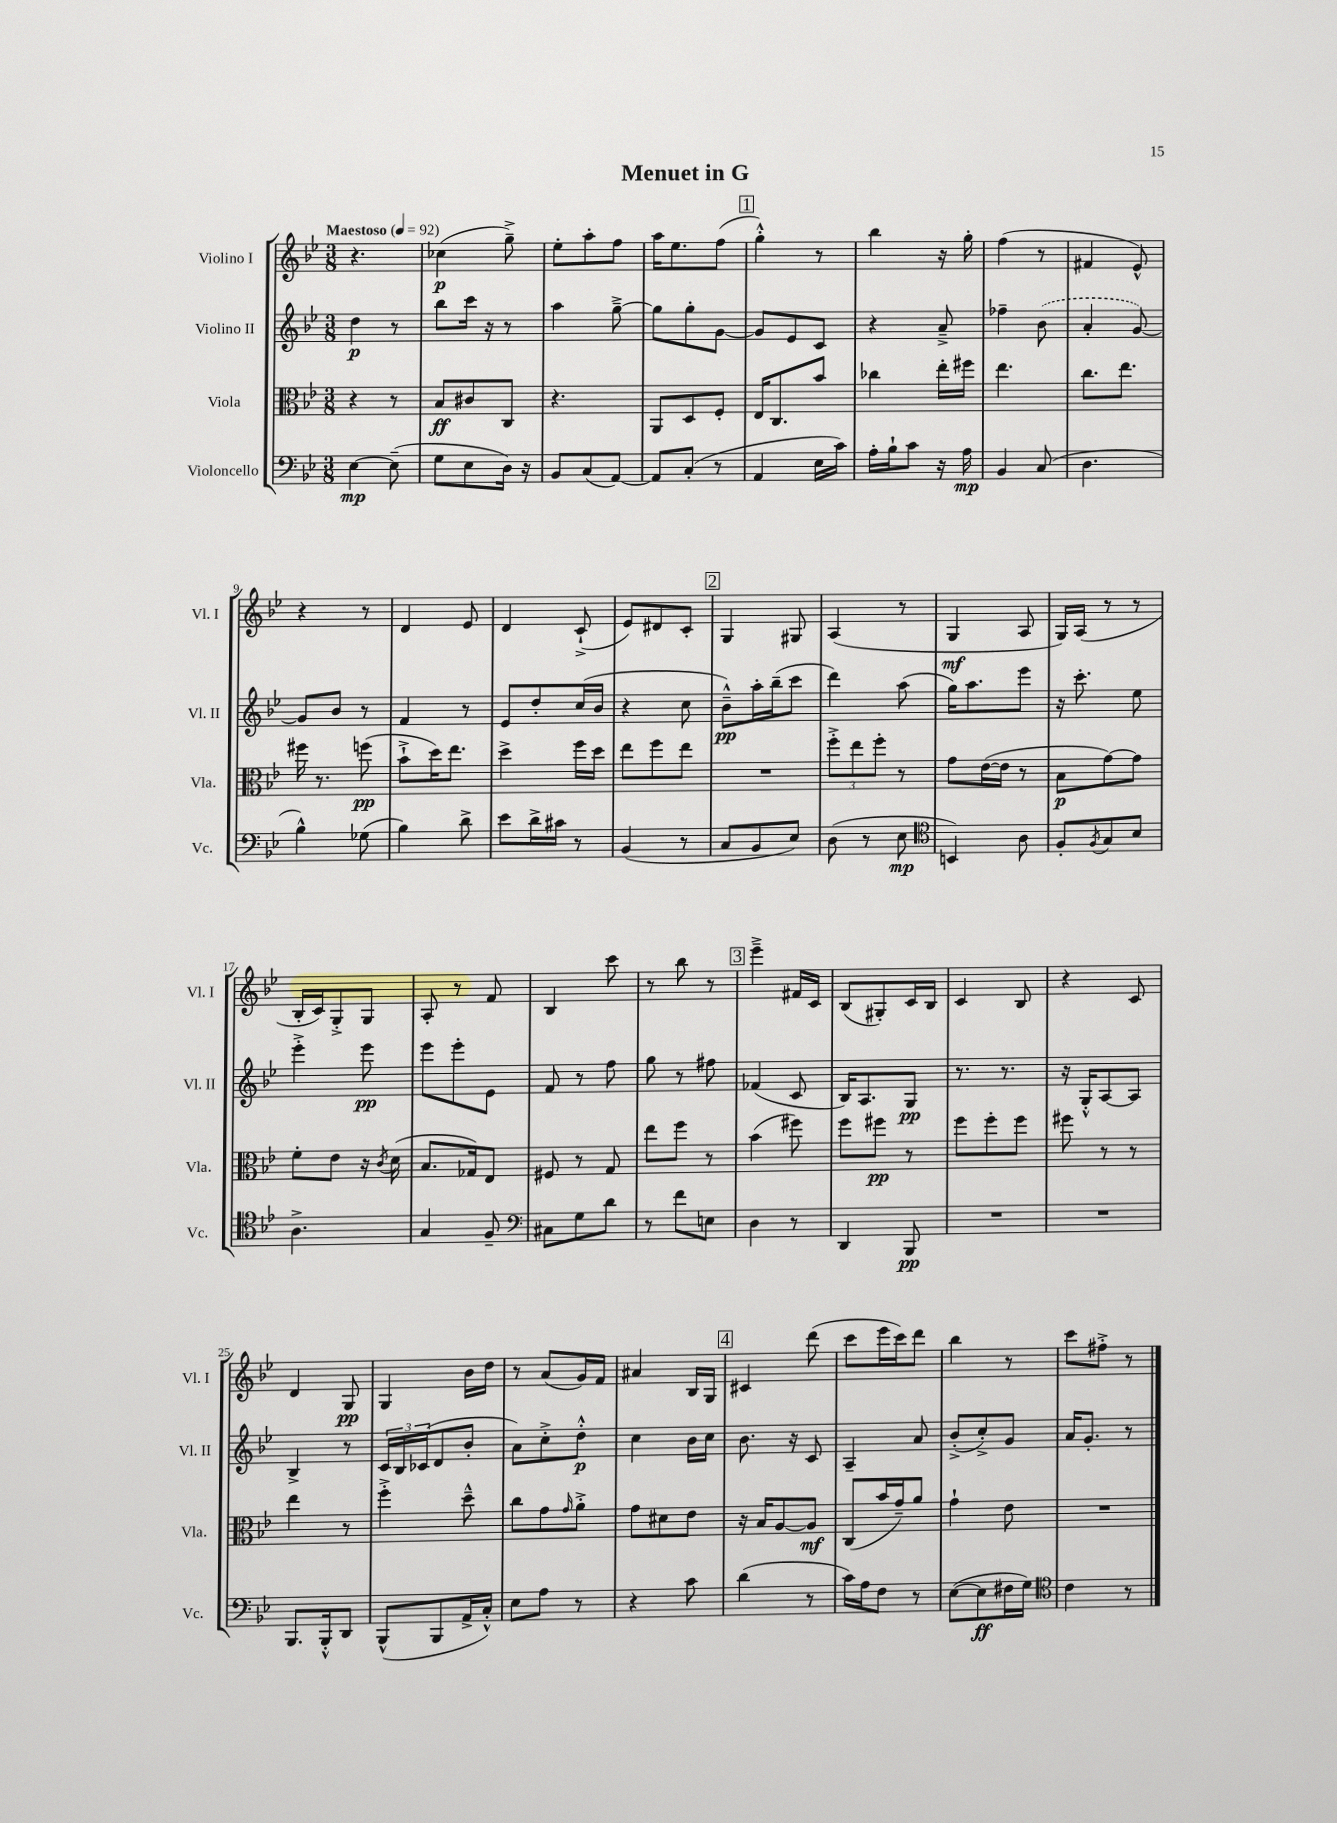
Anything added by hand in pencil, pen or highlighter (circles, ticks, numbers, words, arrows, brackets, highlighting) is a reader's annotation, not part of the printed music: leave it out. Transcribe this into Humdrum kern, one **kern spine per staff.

**kern	**dynam	**kern	**dynam	**kern	**dynam	**kern	**dynam
*part4	*part4	*part3	*part3	*part2	*part2	*part1	*part1
*staff4	*staff4	*staff3	*staff3	*staff2	*staff2	*staff1	*staff1
*I"Violoncello	*	*I"Viola	*	*I"Violino II	*	*I"Violino I	*
*I'Vc.	*	*I'Vla.	*	*I'Vl. II	*	*I'Vl. I	*
*clefF4	*	*clefC3	*	*clefG2	*	*clefG2	*
*k[b-e-]	*	*k[b-e-]	*	*k[b-e-]	*	*k[b-e-]	*
*M3/8	*	*M3/8	*	*M3/8	*	*M3/8	*
*MM92	*	*MM92	*	*MM92	*	*MM92	*
=1	=1	=1	=1	=1	=1	=1	=1
!	!	!	!	!	!	!LO:TX:a:B:t=Maestoso	!
[4E-\	mp	4r	.	4dd\	p	4.r	.
(8E-~\]	.	8r	.	8r	.	.	.
=2	=2	=2	=2	=2	=2	=2	=2
8G\L	.	8B-/L	ff	8bb-\L	.	(4cc-X\	p
8E-\	.	8c#X/	.	16ccc\Jk	.	.	.
.	.	.	.	16r	.	.	.
16D\Jk)	.	8C/J	.	8r	.	8gg~^\)	.
16r	.	.	.	.	.	.	.
=3	=3	=3	=3	=3	=3	=3	=3
8BB-/L	.	4.r	.	4aa\	.	8ee-'\L	.
(8C/	.	.	.	.	.	8aa'\	.
[8AA/J)	.	.	.	[8gg~^\	.	8ff\J	.
=4	=4	=4	=4	=4	=4	=4	=4
8AA/L]	.	8AA/L	.	8gg\L]	.	16aa\KL	.
.	.	.	.	.	.	8.ee-\	.
(8C'/J	.	8D/	.	8gg'\	.	.	.
8r	.	8F'/J	.	[8g\J	.	(8ff\J	.
!!LO:REH:place=s1:t=1
=5	=5	=5	=5	=5	=5	=5	=5
4AA/	.	16E-/KL	.	8g/L]	.	4gg'^^\)	.
.	.	8.C/	.	.	.	.	.
.	.	.	.	8e-/	.	.	.
16E-\LL	.	8b-/J	.	8c/J	.	8r	.
16c\JJ)	.	.	.	.	.	.	.
=6	=6	=6	=6	=6	=6	=6	=6
16A'\LL	.	4cc-X\	.	4r	.	4bb-\	.
16B-`\J	.	.	.	.	.	.	.
8c\J	.	.	.	.	.	.	.
16r	.	16ee-'\LL	.	8a~^/	.	16r	.
16A\	mp	16ff#X\JJ	.	.	.	16gg'\	.
=7	=7	=7	=7	=7	=7	=7	=7
4BB-/	.	4.ee-\	.	4ff-X~\	.	(4ff\	.
(8C/	.	.	.	(8b-\	.	8r	.
=8	=8	=8	=8	=8	=8	=8	=8
4.D\	.	8.cc\L	.	4a'/	.	4f#X/	.
.	.	8.ee-\J	.	.	.	.	.
.	.	.	.	[8g/)	.	8e-^^/)	.
!!LO:LB:g=z
=9	=9	=9	=9	=9	=9	=9	=9
4B-^^\)	.	16ff#X\	.	8g/L]	.	4r	.
.	.	8.r	.	.	.	.	.
.	.	.	.	8b-/J	.	.	.
(8G-X\	.	(8ffn\	pp	8r	.	8r	.
=10	=10	=10	=10	=10	=10	=10	=10
4B-\)	.	8b-`^\L	.	4f/	.	4d/	.
.	.	16dd\K)	.	.	.	.	.
.	.	8.ee-\J	.	.	.	.	.
8d^\	.	.	.	8r	.	8e-/	.
=11	=11	=11	=11	=11	=11	=11	=11
8e-\L	.	4dd^\	.	8e-/L	.	4d/	.
16d^\L	.	.	.	8dd'/	.	.	.
16c#X\JJ	.	.	.	.	.	.	.
8r	.	16ff\LL	.	(16cc/L	.	(8c`^/	.
.	.	16dd\JJ	.	16b-/JJ	.	.	.
=12	=12	=12	=12	=12	=12	=12	=12
(4BB-/	.	8ee-\L	.	4r	.	8e-/L)	.
.	.	8ff\	.	.	.	8d#X/	.
8r	.	8ee-\J	.	8cc\	.	8c'/J	.
!!LO:REH:place=s1:t=2
=13	=13	=13	=13	=13	=13	=13	=13
8C/L	.	4.r	.	8b-~^^\L)	pp	4G/	.
8BB-/	.	.	.	16aa'\L	.	.	.
.	.	.	.	(16bb-~\J	.	.	.
8E-/J)	.	.	.	8ccc\J	.	8G#X/	.
=14	=14	=14	=14	=14	=14	=14	=14
(8D\	.	12ff'^\L	.	4ddd\)	.	(4A/	.
.	.	12ee-\	.	.	.	.	.
8r	.	.	.	.	.	.	.
.	.	12ff'\J	.	.	.	.	.
8E-\	mp	8r	.	(8aa\	.	8r	.
=15	=15	=15	=15	=15	=15	=15	=15
*clefC4	*	*	*	*	*	*	*
4BBn/)	.	8g\L	.	16gg\KL)	.	4G/	mf
.	.	.	.	8.aa\	.	.	.
.	.	([16e-\L	.	.	.	.	.
.	.	16e-\JJ]	.	.	.	.	.
8A\	.	8r	.	8eee-\J	.	8A/	.
=16	=16	=16	=16	=16	=16	=16	=16
8F'/L	.	8B-\L	p	16r	.	16G/LL)	.
.	.	.	.	8.ccc'\	.	(16A/JJ	.
8qF/	.	.	.	.	.	.	.
8G/	.	[8g\)	.	.	.	8r	.
8B-/J	.	8g\J]	.	8ee-\	.	8r	.
!!LO:LB:g=z
=17	=17	=17	=17	=17	=17	=17	=17
4.A^\	.	8f'\L	.	4eee-'^\	.	16B-'/LL	.
.	.	.	.	.	.	16c/J)	.
.	.	8e-\J	.	.	.	8G'^/	.
.	.	16r	.	8eee-\	pp	8G/J	.
.	.	8qc/	.	.	.	.	.
.	.	(16d\	.	.	.	.	.
=18	=18	=18	=18	=18	=18	=18	=18
4G/	.	8.B-/L	.	8eee-\L	.	8A'/	.
.	.	.	.	8eee-'\	.	8r	.
.	.	16G-X/k)	.	.	.	.	.
8F~/	.	8E-/J	.	8e-\J	.	8f/	.
=19	=19	=19	=19	=19	=19	=19	=19
*clefF4	*	*	*	*	*	*	*
8C#X\L	.	8F#X/	.	8f/	.	4B-/	.
8G\	.	8r	.	8r	.	.	.
8d\J	.	8G/	.	8ff\	.	8ccc\	.
=20	=20	=20	=20	=20	=20	=20	=20
8r	.	8ee-\L	.	8gg\	.	8r	.
8f\L	.	8ff\J	.	8r	.	8bb-\	.
8En\J	.	8r	.	8ff#X\	.	8r	.
!!LO:REH:place=s1:t=3
=21	=21	=21	=21	=21	=21	=21	=21
4D\	.	(4b-\	.	(4f-X/	.	4eee-~^\	.
8r	.	8ff#X\)	.	8c/	.	16f#X/LL	.
.	.	.	.	.	.	16c/JJ	.
=22	=22	=22	=22	=22	=22	=22	=22
4DD/	.	8ff\L	.	16B-/KL)	.	(8B-/L	.
.	.	.	.	8.A/	.	.	.
.	.	8ff#X\J	pp	.	.	8G#X'/)	.
8BBB-/	pp	8r	.	8G/J	pp	16c/L	.
.	.	.	.	.	.	16B-/JJ	.
=23	=23	=23	=23	=23	=23	=23	=23
4.r	.	8ff\L	.	8.r	.	4c/	.
.	.	8ff'\	.	.	.	.	.
.	.	.	.	8.r	.	.	.
.	.	8ff\J	.	.	.	8B-/	.
=24	=24	=24	=24	=24	=24	=24	=24
4.r	.	8ff#X\	.	16r	.	4r	.
.	.	.	.	16G'^^/KL	.	.	.
.	.	8r	.	[8A/	.	.	.
.	.	8r	.	8A/J]	.	8c/	.
!!LO:LB:g=z
=25	=25	=25	=25	=25	=25	=25	=25
8.BBB-/L	.	4ee-\	.	4B-^/	.	4d/	.
16BBB-'^^/k	.	.	.	.	.	.	.
8DD/J	.	8r	.	8r	.	8G/	pp
=26	=26	=26	=26	=26	=26	=26	=26
(8BBB-^^/L	.	4ff'^\	.	24c/LL	.	4G/	.
.	.	.	.	24B-/	.	.	.
.	.	.	.	(24c-X/J	.	.	.
8BBB-/	.	.	.	8d/	.	.	.
16AA^/L	.	8dd~^^\	.	8b-'/J	.	16b-\LL	.
16C'^^/JJ)	.	.	.	.	.	16dd\JJ	.
=27	=27	=27	=27	=27	=27	=27	=27
8E-\L	.	8cc\L	.	8a\L)	.	8r	.
8A\J	.	8g\	.	8cc'^\	.	(8a/L	.
.	.	16qqg/	.	.	.	.	.
8r	.	8a'^\J	.	8dd'^^\J	p	16g/L)	.
.	.	.	.	.	.	16f/JJ	.
=28	=28	=28	=28	=28	=28	=28	=28
4r	.	8g\L	.	4cc\	.	4a#X/	.
.	.	8d#X\	.	.	.	.	.
8c\	.	8e-\J	.	16b-\LL	.	16B-/LL	.
.	.	.	.	16cc\JJ	.	16G/JJ	.
!!LO:REH:place=s1:t=4
=29	=29	=29	=29	=29	=29	=29	=29
(4d\	.	16r	.	8.b-\	.	4c#X/	.
.	.	16B-/KL	.	.	.	.	.
.	.	[8A/	.	.	.	.	.
.	.	.	.	16r	.	.	.
8r	.	8A/J]	mf	8c/	.	(8ddd\	.
=30	=30	=30	=30	=30	=30	=30	=30
16c\LL)	.	(8C/L	.	4A~/	.	8ccc\L	.
16A\J	.	.	.	.	.	.	.
8F\J	.	16b-/L	.	.	.	16eee-\L	.
.	.	16g~/J)	.	.	.	16ccc\J)	.
8r	.	8a/J	.	8a/	.	8ddd\J	.
=31	=31	=31	=31	=31	=31	=31	=31
([8E-\L	.	4g`\	.	(8b-'^/L	.	4bb-\	.
8E-\]	ff	.	.	8cc'^/)	.	.	.
16F#X\L	.	8e-\	.	8g/J	.	8r	.
16G\JJ)	.	.	.	.	.	.	.
=32	=32	=32	=32	=32	=32	=32	=32
*clefC4	*	*	*	*	*	*	*
4c\	.	4.r	.	16a/KL	.	8ccc\L	.
.	.	.	.	8.g'/J	.	.	.
.	.	.	.	.	.	8ff#X'^\J	.
8r	.	.	.	8r	.	8r	.
==	==	==	==	==	==	==	==
*-	*-	*-	*-	*-	*-	*-	*-
